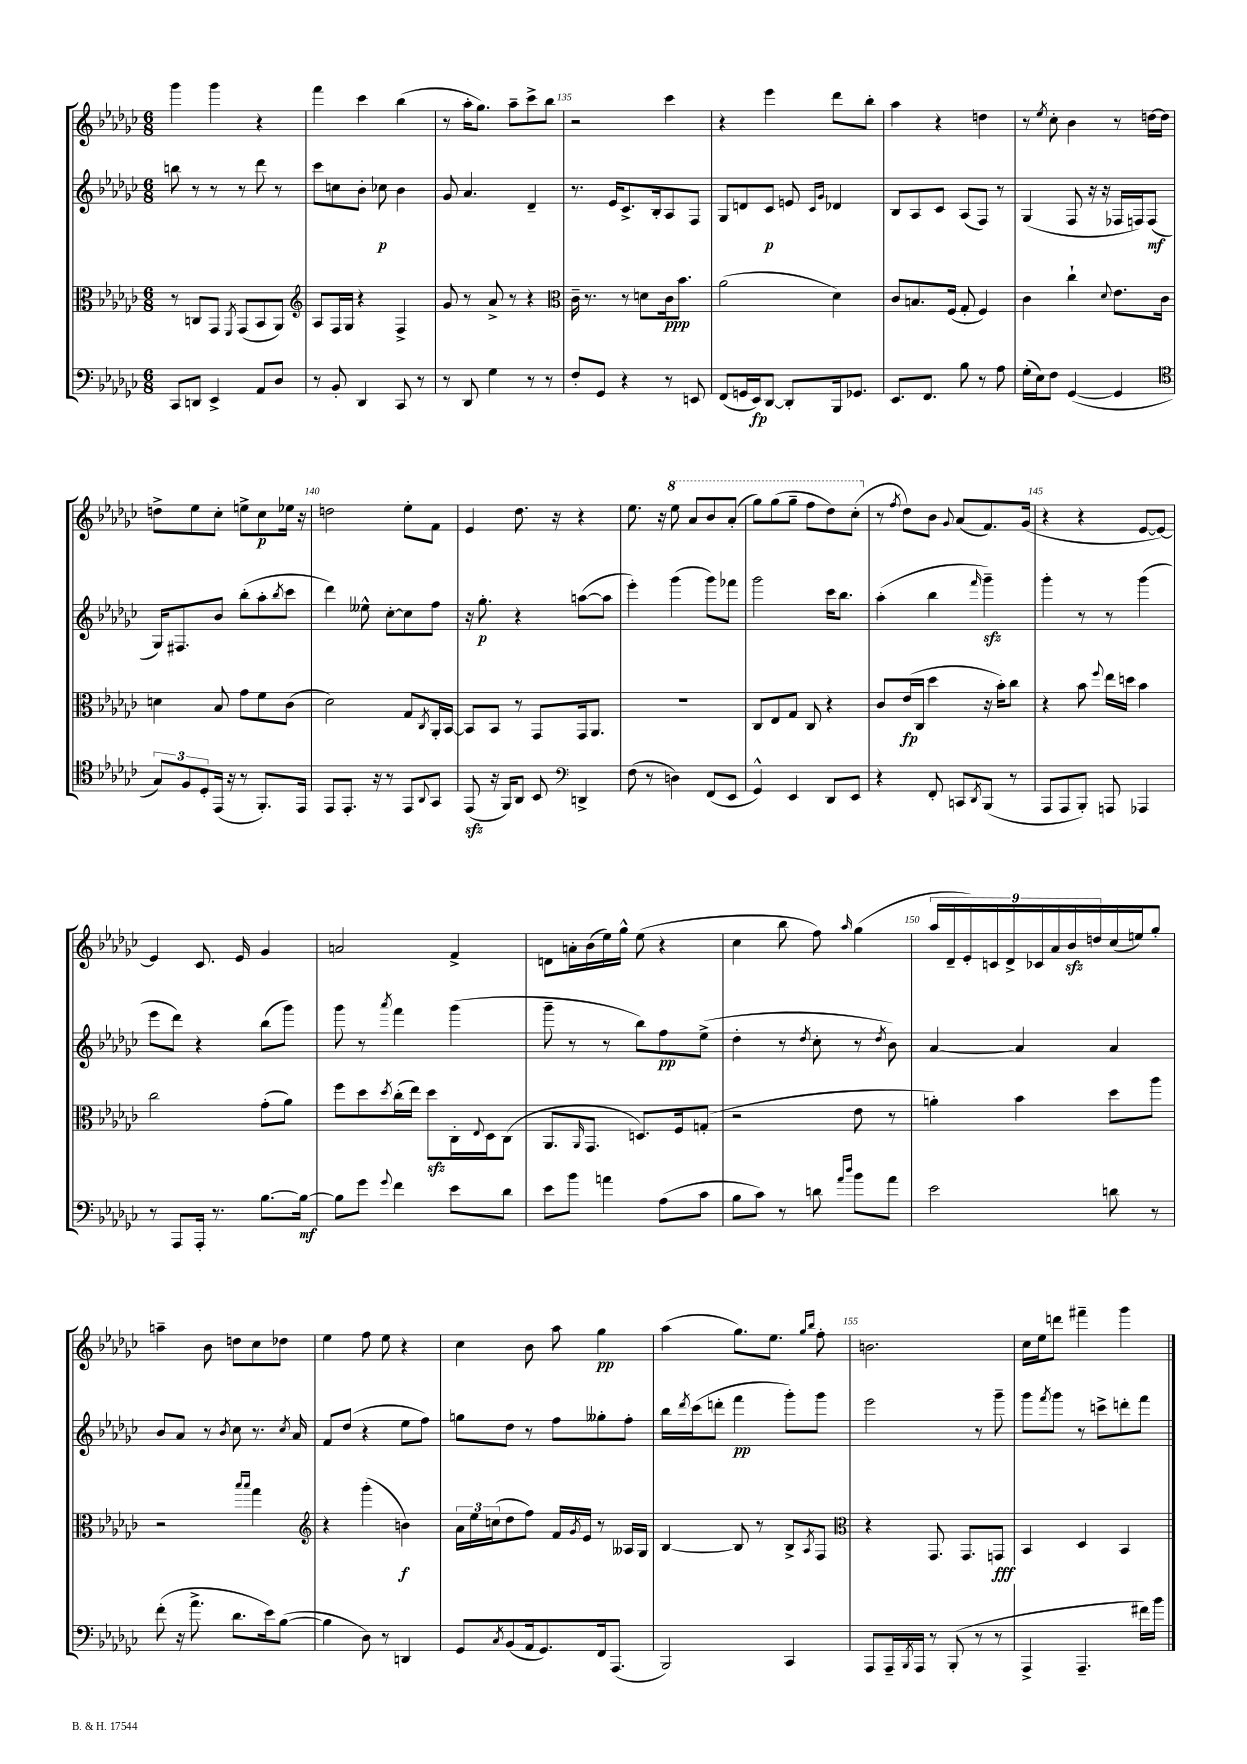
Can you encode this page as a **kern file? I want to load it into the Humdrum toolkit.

**kern	**kern	**kern	**kern
*staff4	*staff3	*staff2	*staff1
*clefF4	*clefC3	*clefG2	*clefG2
*k[b-e-a-d-g-c-]	*k[b-e-a-d-g-c-]	*k[b-e-a-d-g-c-]	*k[b-e-a-d-g-c-]
*M6/8	*M6/8	*M6/8	*M6/8
8CC-	8r	8bb	4ggg-
8DD	8C	8r	.
4EE-^	8GG-	8r	4ggg-
.	8qFF	.	.
.	(8GG-	8r	.
8AA-	8BB-	8ddd-	4r
8D-	8AA-)	8r	.
=	=	=	=
*	*clefG2	*	*
8r	8A-	8ccc-	4fff
8BB-'	16F	8cc	.
.	16G-	.	.
4DD-	4r	8b-'	4ccc-
.	.	8cc-	.
8CC-	4F^	4b-	(4bb-
8r	.	.	.
=	=	=	=
8r	8g-	8g-	8r
8DD-	8r	4.a-	16aa-'
.	.	.	8.gg-)
4G-	8a-^	.	.
.	8r	.	8aa-~
8r	4r	4d-~	8ccc-^
8r	.	.	8bb-
=	=	=	=
*	*clefC3	*	*
8F'	16c-~	8.r	2r
.	8.r	.	.
8GG-	.	.	.
.	.	16e-	.
4r	8r	8.c-^	.
.	8d	.	.
.	.	16B-'	.
8r	16c-	8A-	4ccc-
.	8.b-	.	.
8EE	.	8F	.
=	=	=	=
(8FF	(2a-	8G-	4r
16GG	.	8d	.
16EE-)	.	.	.
[8DD-	.	8c-	4eee-
8DD-']	.	8e	.
.	.	16qqc-	.
.	.	16qqg-	.
16BBB-	4d-)	4d-	8ddd-
8.GG-	.	.	.
.	.	.	8bb-'
=	=	=	=
8.EE-	8c-	8B-	4aa-
.	8.B	8A-	.
8.FF	.	.	.
.	.	8c-	4r
.	(16F	.	.
8B-	8G-'	(8A-	.
8r	4F)	8F)	4dd
8A-	.	8r	.
=	=	=	=
(16G-'	4c-	(4G-	8r
16E-)	.	.	.
.	.	.	8qee-
8F	.	.	8cc-'
([4GG-	4cc-`	8F	4b-
.	.	16r	.
.	.	16r	.
.	8qqd-	.	.
4GG-]	8.e-	16F-	8r
.	.	16F)	.
.	.	(8F	[16dd
.	16c-	.	16dd]
=	=	=	=
*clefC4	*	*	*
12G-)	4d	16G-)	8dd^
.	.	8.F#	.
12F	.	.	.
.	.	.	8ee-
12D-'	.	.	.
(16EE-	8B-	8b-	8cc-'
16r	.	.	.
8r	8g-	(8bb-'	8ee^
8.FF')	8f	8aa-'	8cc-
.	.	8qbb-	.
.	(8c-	8ccc-	16ee-
16EE-	.	.	16r
=	=	=	=
8EE-	2d-)	4ddd-)	2dd
8.EE-'	.	.	.
.	.	8ee--^^	.
16r	.	.	.
8r	.	[8cc-'	.
8EE-	8G-	8cc-]	8ee-'
8qqAA-	8qC-	.	.
8GG-	16AA-'	8ff	8f
.	[16BB-	.	.
=	=	=	=
(8EE-	8BB-]	16r	4e-
.	.	8.gg-'	.
16r	8BB-	.	.
16FF)	.	.	.
8AA-	8r	4r	8.dd-
8BB-	8GG-	.	.
.	.	.	16r
*clefF4	*	*	*
4DD^	16GG-	([8aa	4r
.	8.AA-	.	.
.	.	8aa]	.
=	=	=	=
(8F	2.r	4eee-')	8.ee-
8r	.	.	.
.	.	.	16r
4D)	.	(4ggg-	8eee-
.	.	.	8aa-
(8FF	.	8ggg-)	8bb-
8EE-	.	8fff-	(8aa-'
=	=	=	=
4GG-^^)	8C-	2ggg-	8ggg-)
.	8E-	.	(8ggg-
4EE-	8G-	.	8ggg-~
.	8C-	.	8fff
8DD-	4r	16ccc-	8ddd-)
.	.	8.bb-	.
8EE-	.	.	(8ccc-'
=	=	=	=
4r	8c-	(4aa-'	8r
.	.	.	8qff
.	(16e-	.	8dd-)
.	16C-	.	.
8FF'	4dd-	4bb-	8b-
.	.	.	8qqg-
8CC	.	.	(8a-
8qDD-	.	16qqfff	.
(8BBB-	16r	4ggg-~)	8.f)
.	16b-')	.	.
8r	8cc-	.	.
.	.	.	(16g-
=	=	=	=
8AAA-	4r	4ggg-'	4r
8AAA-	.	.	.
8BBB-')	8b-	8r	4r
.	8qqff	.	.
8AAA	16ee-	8r	.
.	16dd	.	.
4AAA-	4b-	(4ggg-	[8e-
.	.	.	8e-_)
=	=	=	=
8r	2cc-	8eee-	4e-]
8AAA-	.	8ddd-)	.
16AAA-'	.	4r	8.c-
8.r	.	.	.
.	.	.	16e-
[8.B-	(8g-'	(8bb-	4g-
.	8a-)	8ggg-)	.
16B-_	.	.	.
=	=	=	=
8B-]	8ff	8ggg-	2a
8g-	8dd-	8r	.
8qqg-	8qdd-	8qaaa-	.
4f	(16cc-'	4fff	.
.	16ee-)	.	.
.	8dd-	.	.
8e-	16C-'	(4ggg-	4f^
.	8qqE-	.	.
.	16D-	.	.
8d-	(8C-	.	.
=	=	=	=
8e-	8.AA-	8ggg-~	8d
8b-	.	8r	16a'
.	16qqAA-	.	.
.	8.GG-	.	(16b-
4a	.	8r	16ee-)
.	.	.	16gg-^^
.	8.D)	8bb-)	(8ee-
(8A-	.	8ff	4r
.	16F	.	.
8c-	(8G'	(8ee-^	.
=	=	=	=
8B-	2r	4dd-'	4cc-
8c-)	.	.	.
8r	.	8r	8bb-
.	.	8qdd-	.
8d	.	8cc-'	8ff)
16qqa-	.	.	.
16qqdd-	.	.	16qqaa-
8b-	8e-	8r	(4gg-
.	.	8qdd-	.
8a-	8r	8b-)	.
=	=	=	=
2e-	4a')	[4a-	18aa-
.	.	.	18d-~
.	.	.	18e-')
.	.	.	18c
.	.	.	18d-^
.	4b-	4a-]	.
.	.	.	18c-
.	.	.	18a-
.	.	.	18b-
.	.	.	18dd
8d	8dd-	4a-	(16cc-
.	.	.	16ee)
8r	8aa-	.	8gg-'
=	=	=	=
(8f'	2r	8b-	4aa~
16r	.	8a-	.
8.a-^	.	.	.
.	.	8r	8b-
.	.	8qb-	.
8.d-	.	8cc-	8dd
.	16qqbb-	.	.
.	16qqbb-	.	.
.	4gg-	8.r	8cc-
16e-)	.	.	.
([8B-	.	.	8dd-
.	.	8qcc-	.
.	.	16a-	.
=	=	=	=
*	*clefG2	*	*
4B-]	4r	8f	4ee-
.	.	(8dd-	.
8D-)	(4ggg-'	4r	8ff
8r	.	.	8ee-
4DD	4b)	8ee-	4r
.	.	8ff)	.
=	=	=	=
8GG-	24a-	8gg	4cc-
.	24ee-	.	.
.	(24cc	.	.
8qC-	.	.	.
(8BB-	8dd-	8dd-	.
16AA-	8ff)	8r	8b-
8.GG-)	.	.	.
.	16f	8ff	8aa-
.	8qg-	.	.
.	16e-	.	.
16FF	8r	8gg--'	4gg-
(8.AAA-	.	.	.
.	16A--	8ff'	.
.	16G-	.	.
=	=	=	=
2BBB-)	[4B-	16bb-	(4aa-
.	.	8qddd-	.
.	.	(16ccc-	.
.	.	8ddd'	.
.	8B-]	4fff	8.gg-)
.	8r	.	.
.	.	.	8.ee-
4CC-	8B-^	8ggg-')	.
.	.	.	16qqgg-
.	8qA-	.	16qqbb-
.	8F	8ggg-	8ff'
=	=	=	=
*	*clefC3	*	*
8AAA-	4r	2eee-	2.b
16AAA-~	.	.	.
8qBBB-	.	.	.
16AAA-	.	.	.
8r	8.GG-	.	.
(8BBB-'	.	.	.
.	8.GG-	.	.
8r	.	8r	.
8r	8GG	8ggg-~	.
=	=	=	=
4AAA-^	4BB-	8ggg-	16cc-
.	.	.	16ee-
.	.	8qfff	.
.	.	8ggg-	8ddd
4.AAA-~	4D-	8r	4fff#~
.	.	8ccc^	.
.	4BB-	8ddd'	4ggg-
16f#)	.	8fff	.
16b-	.	.	.
==	==	==	==
*-	*-	*-	*-
